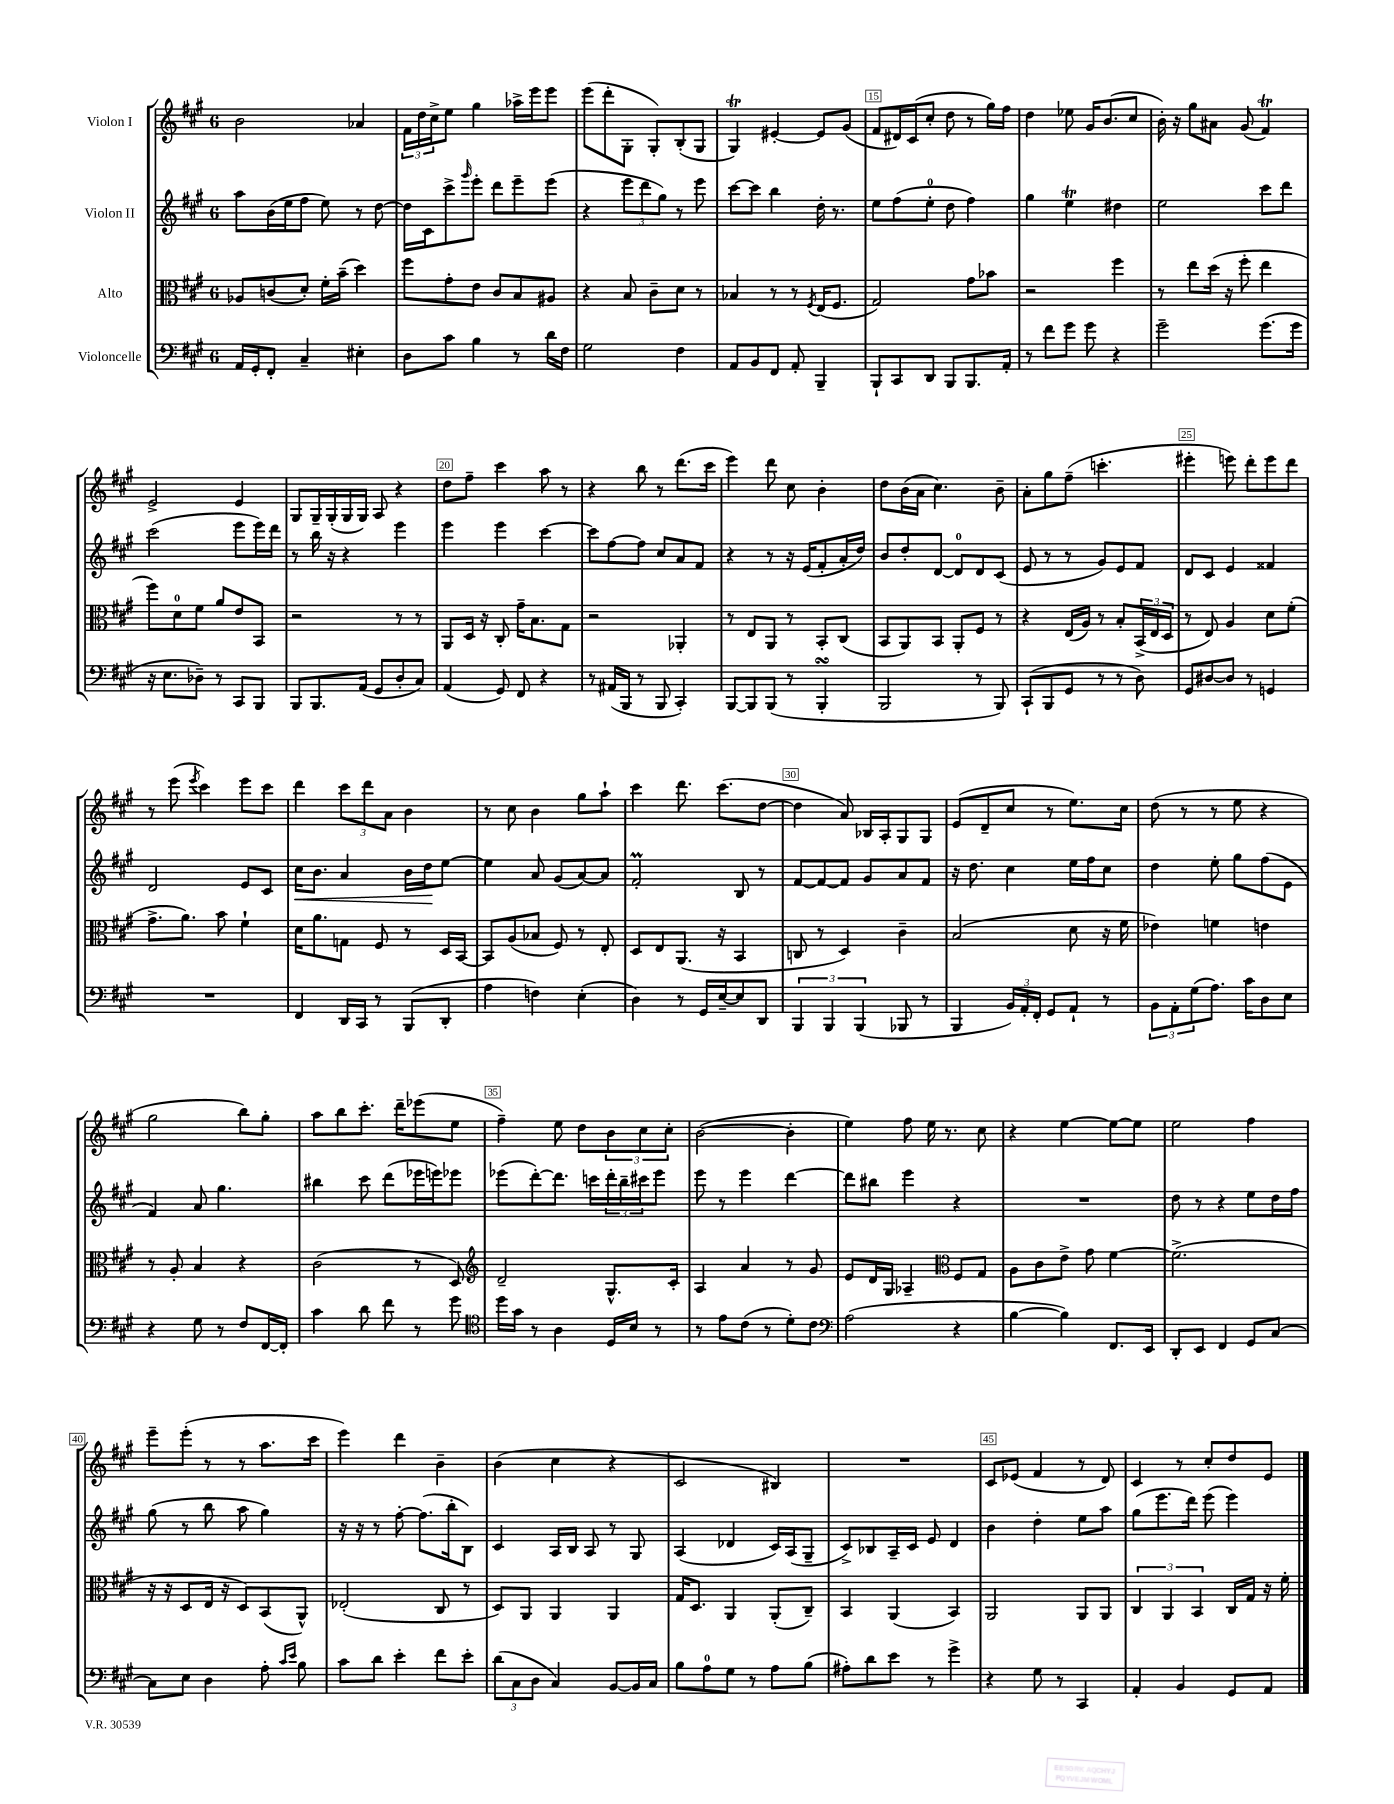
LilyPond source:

<<
\new StaffGroup <<
\new Staff = "s0" \with { instrumentName = "Violon I" } {
    \clef treble \key a \major \once \override Staff.TimeSignature.style = #'single-digit \time 6/8
    b'2 aes'4 |
    \tuplet 3/2 { fis'16 d''16 cis''16-> } e''8 gis''4 aes''16-> e'''16 e'''8 |
    e'''8( d'''8-. gis8-. gis8-.) b8-.( gis8 |
    gis4\trill) eis'4~-. eis'8 gis'8( |
    fis'8 dis'16) cis'16( cis''8-. d''8 r8 gis''16) fis''16 |
    d''4 ees''8 gis'16 b'8.( cis''8 |
    b'16-.) r16 gis''8 ais'8 gis'8( fis'4\trill) |
    e'2-> e'4 |
    gis8 gis16-- gis16-.( gis16 gis16) a8 r4 |
    d''8 fis''8-- cis'''4 a''8 r8 |
    r4 b''8 r8 d'''8.( cis'''16 |
    e'''4) d'''8 cis''8 b'4-. |
    d''8 b'16( a'16 cis''4.) b'8-- |
    a'8-. gis''8 fis''8--( c'''4.-. |
    eis'''4-. e'''8) d'''8-. e'''8 d'''8 |
    r8 e'''8( \acciaccatura { e'''8 } cis'''4) e'''8 cis'''8 |
    d'''4 \tuplet 3/2 { cis'''8 d'''8 a'8 } b'4 |
    r8 cis''8 b'4 gis''8 a''8-! |
    cis'''4 d'''8. cis'''8.( d''8~ |
    d''4 a'8) bes16 a16-. gis8 gis8 |
    e'8( d'8-- cis''8 r8 e''8.) cis''16 |
    d''8( r8 r8 e''8 r4 |
    gis''2 b''8) gis''8-. |
    a''8 b''8 cis'''8.-. d'''16-- ees'''8( e''8 |
    fis''4--) e''8 d''8 \tuplet 3/2 { b'8 cis''8 cis''8-. } |
    b'2~( b'4-. |
    e''4) fis''8 e''16 r8. cis''8 |
    r4 e''4~ e''8~ e''8 |
    e''2 fis''4 |
    e'''8-- e'''8-.( r8 r8 a''8. cis'''16 |
    e'''4) d'''4 b'4-- |
    b'4( cis''4 r4 |
    cis'2 bis4) |
    R2. |
    cis'8 ees'8( fis'4 r8 d'8) |
    cis'4 r8 cis''8-. d''8 e'8 \bar "|." |
}
\new Staff = "s1" \with { instrumentName = "Violon II" } {
    \clef treble \key a \major \once \override Staff.TimeSignature.style = #'single-digit \time 6/8
    a''8 b'16( e''16 fis''8 e''8) r8 d''8~ |
    d''16 cis'16 cis'''8-> \grace { gis'''16 } e'''8-. d'''8 e'''8-- e'''8( |
    r4 \tuplet 3/2 { e'''8 d'''8 gis''8) } r8 e'''8 |
    cis'''8~ cis'''8 b''4 d''16-. r8. |
    e''8 fis''8( e''8-0-. d''8 fis''4) |
    gis''4 e''4\trill dis''4 |
    e''2 cis'''8 d'''8 |
    cis'''2( e'''8 e'''16) d'''16 |
    r8 b''16 r16 r4 e'''4 |
    e'''4 e'''4 cis'''4~ |
    cis'''8 fis''8~ fis''8 cis''8 a'8 fis'8 |
    r4 r8 r16 e'16( fis'8-. a'16-. d''16) |
    b'8 d''8-. d'8~ d'8-0 d'8 cis'8( |
    e'8 r8 r8 gis'8) e'8 fis'8 |
    d'8 cis'8 e'4 fisis'4 |
    d'2 e'8 cis'8 |
    cis''16\< b'8. a'4 b'16 d''16\! e''8~ |
    e''4 a'8 gis'8( a'8~) a'8 |
    fis'2-.\prall b8 r8 |
    fis'8~ fis'8~ fis'8 gis'8 a'8 fis'8 |
    r16 d''8. cis''4 e''16 fis''16 cis''8 |
    d''4 e''8-. gis''8 fis''8( e'8 |
    fis'4) a'8 gis''4. |
    bis''4 cis'''8 d'''8( ees'''16 e'''16) ees'''8 |
    ees'''8( d'''8~-.) d'''8. c'''16 \tuplet 3/2 { d'''16-. b''16-- cis'''16 } ees'''8 |
    e'''8 r8 e'''4 d'''4~ |
    d'''8 bis''8 e'''4 r4 |
    R2. |
    d''8 r8 r4 e''8 d''16 fis''16 |
    gis''8( r8 b''8 a''8 gis''4) |
    r16 r16 r8 fis''8~-. fis''8.( b''16-. b8) |
    cis'4 a16 b16 a8 r8 gis8 |
    a4( des'4 cis'16) a16( gis8-- |
    cis'8->) bes8 a16-- cis'16 e'8 d'4 |
    b'4 d''4-. e''8 a''8 |
    gis''8( e'''8. d'''16) e'''8( e'''4) \bar "|." |
}
\new Staff = "s2" \with { instrumentName = "Alto" } {
    \clef alto \key a \major \once \override Staff.TimeSignature.style = #'single-digit \time 6/8
    aes8 c'8( d'8-.) fis'16-. b'16--( d''4) |
    fis''8 gis'8-. e'8 cis'8 b8 ais8 |
    r4 b8 cis'8-- d'8 r8 |
    bes4 r8 r8 \acciaccatura { fis8 } e16( fis8. |
    gis2) gis'8 bes'8 |
    r2 fis''4 |
    r8 e''8 d''16( r16 fis''8-. e''4 |
    fis''8) d'8-0 fis'8 a'8 e'8 b,8 |
    r2 r8 r8 |
    a,8 d16 r16 cis8-. gis'16-- b8. gis8 |
    r2 aes,4-. |
    r8 e8 a,8 r8 b,8-. cis8( |
    b,8 a,8) b,8 a,8-. fis8 r8 |
    r4 e16( a16) r8 b8-. \tuplet 3/2 { b,16->( e16 d16 } |
    r8 e8) a4 d'8 fis'8-.( |
    gis'8.-> a'8.) b'8 fis'4-! |
    d'16 a'8. g8 fis8 r8 d16 b,16~ |
    b,8 a8( bes8 fis8) r8 e8-. |
    d8 e8 a,8.( r16 b,4 |
    c8 r8 d4) cis'4-- |
    b2( d'8 r16 fis'16 |
    ees'4) f'4 e'4 |
    r8 a8-. b4 r4 |
    cis'2( r8 d8) |
    \clef treble d'2-- gis8.-^ cis'16-. |
    a4 a'4 r8 gis'8 |
    e'8 d'16 gis16 aes4-- \clef alto fis8 gis8 |
    a8 cis'8 e'8-> gis'8 fis'4~ |
    fis'2.->( |
    r16 r16 d8 e16 r16 d8) b,8( a,8-^) |
    ees2-.( cis8 r8 |
    d8) a,8 a,4 a,4 |
    gis16 d8. a,4 a,8-.( cis8--) |
    b,4 a,4( b,4) |
    a,2 a,8 a,8 |
    \tuplet 3/2 { cis4 a,4 b,4 } cis16 gis16 r16 fis'16-. \bar "|." |
}
\new Staff = "s3" \with { instrumentName = "Violoncelle" } {
    \clef bass \key a \major \once \override Staff.TimeSignature.style = #'single-digit \time 6/8
    a,16 gis,16-. fis,8-. cis4-- eis4-. |
    d8 cis'8 b4 r8 d'16 fis16 |
    gis2 fis4 |
    a,8 b,8 fis,8 a,8-. b,,4-- |
    b,,8-! cis,8 d,8 b,,8 b,,8. a,16-. |
    r8 fis'8 gis'8 gis'8 r4 |
    gis'2-- gis'8.( gis'16 |
    r16 e8. des8--) r8 cis,8 b,,8 |
    b,,8 b,,8. a,16( gis,8 d8-. cis8) |
    a,4( gis,8) fis,8 r4 |
    r8 ais,16( b,,16 r8 b,,8 cis,4-.) |
    b,,8~ b,,8 b,,8( r8 b,,4-.\turn |
    b,,2 r8 b,,8) |
    cis,8-!( b,,8 gis,8 r8 r8 d8) |
    gis,8 dis8~ dis8 r8 g,4 |
    R2. |
    fis,4 d,16 cis,16 r8 b,,8( d,8-. |
    a4 f4) e4-.( |
    d4) r8 gis,16 e16~-- e8 d,8 |
    \tuplet 3/2 { b,,4 b,,4 b,,4( } bes,,8 r8 |
    b,,4 \tuplet 3/2 { b,16) a,16-. fis,16-. } gis,8 a,8-! r8 |
    \tuplet 3/2 { b,8 a,8-. gis8( } a8.) cis'16 d8 e8 |
    r4 gis8 r8 fis8 fis,16~ fis,16-. |
    cis'4 d'8 fis'8 r8 gis'8 |
    \clef tenor d''16 gis'16 r8 a4 d16 b16 r8 |
    r8 e'8 cis'8( r8 d'8-.) cis'8 |
    \clef bass a2( r4 |
    b4~ b4) fis,8. e,16 |
    d,8-. e,8 fis,4 gis,8 cis8~ |
    cis8 e8 d4 a8-. \grace { cis'16 e'16 } b8 |
    cis'8 d'8 e'4-. fis'8 e'8-. |
    \tuplet 3/2 { d'8( cis8 d8 } cis4) b,8~ b,16 cis16 |
    b8 a8-0 gis8 r8 a8 b8( |
    ais8-.) d'8 e'8 r8 gis'4-> |
    r4 gis8 r8 cis,4 |
    a,4-. b,4 gis,8 a,8 \bar "|." |
}
>>
>>
\layout { \context { \Score currentBarNumber = #11 \override BarNumber.break-visibility = ##(#f #t #t) barNumberVisibility = #(every-nth-bar-number-visible 5) \override BarNumber.stencil = #(make-stencil-boxer 0.1 0.3 ly:text-interface::print) } }
